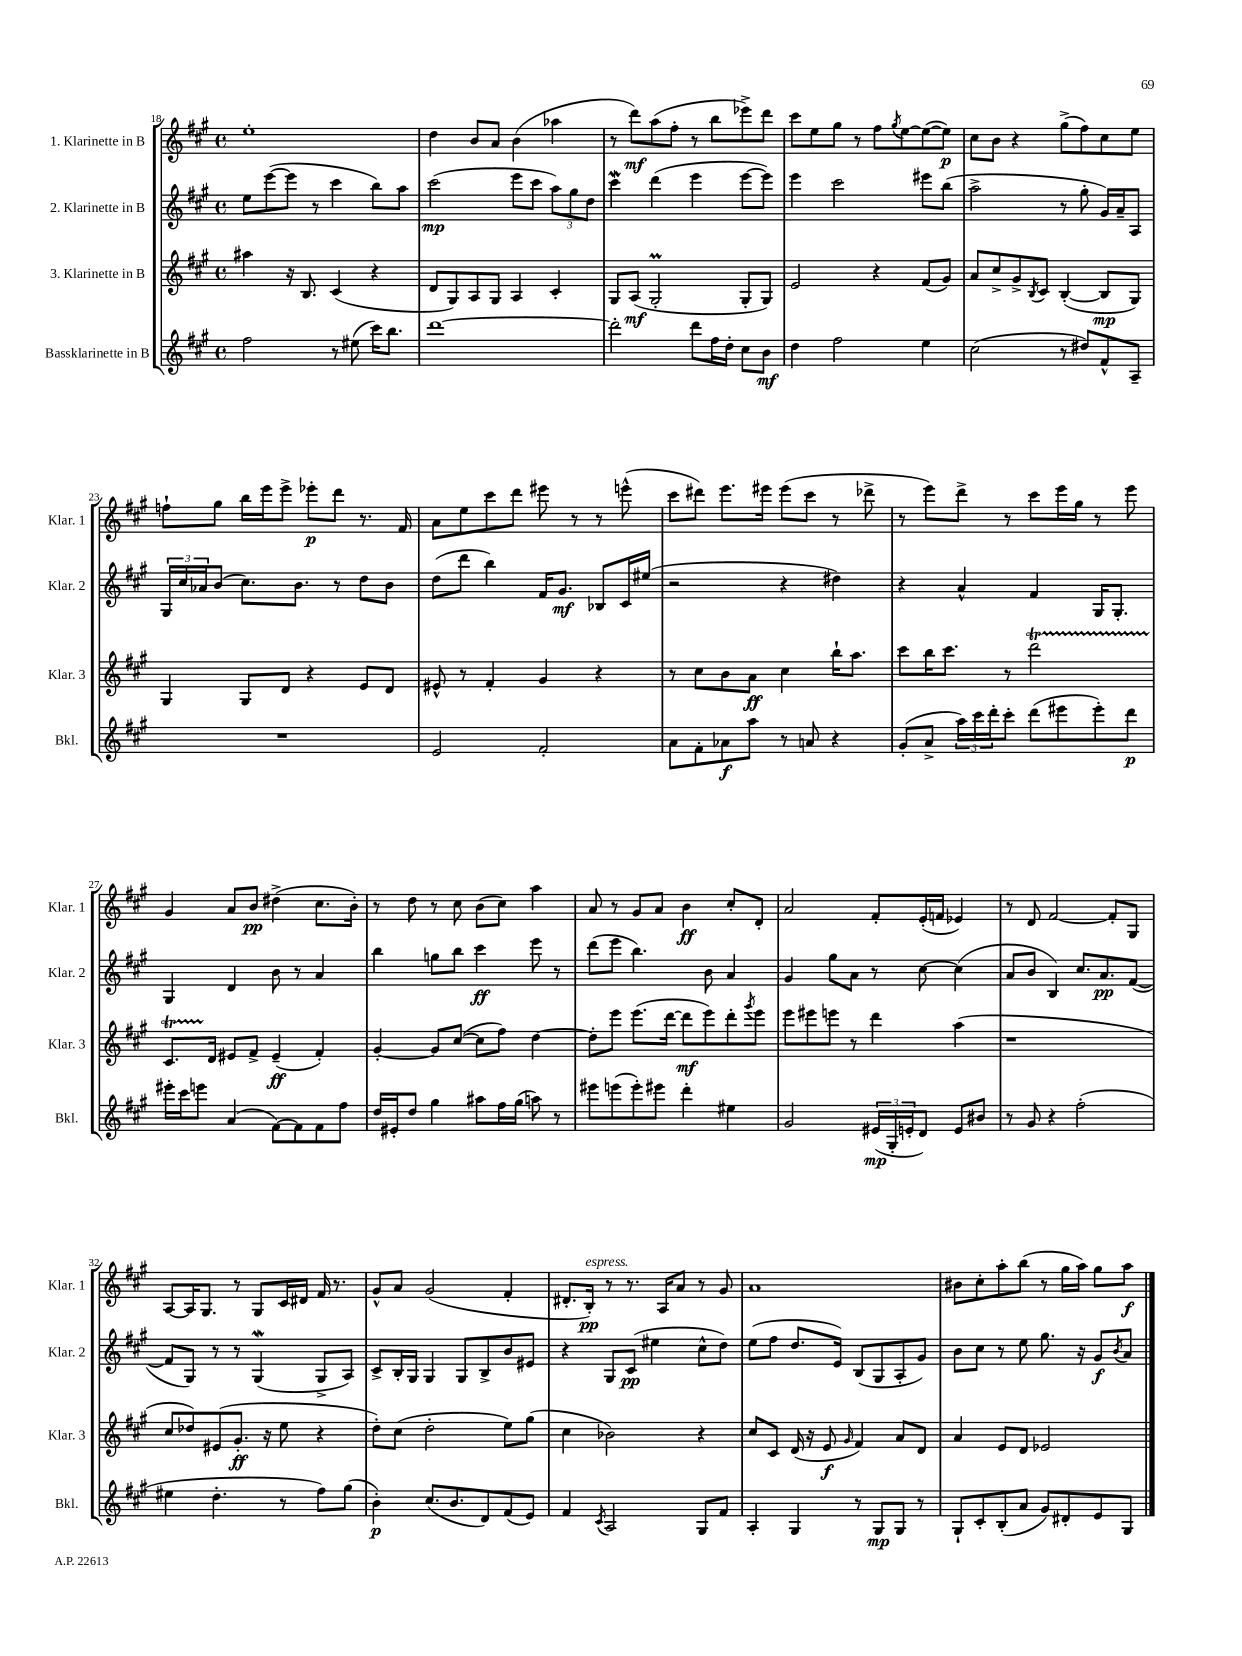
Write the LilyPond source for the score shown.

<<
\new StaffGroup <<
\new Staff = "s0" \with { instrumentName = "1. Klarinette in B" shortInstrumentName = "Klar. 1" } {
    \clef treble \key a \major \defaultTimeSignature \time 4/4
    e''1-. |
    d''4 b'8 a'8 b'4( aes''4 |
    r8 d'''8\mf) a''8( fis''8-. r8 b''8 ees'''8->) d'''8 |
    cis'''8 e''8 gis''8 r8 fis''8 \acciaccatura { gis''8 } e''8~ e''8~( e''8\p) |
    cis''8 b'8 r4 gis''8->( fis''8) cis''8 e''8 |
    f''8-! gis''8 b''16 e'''16 e'''8-> ees'''8-.\p d'''8 r8. fis'16 |
    a'8 e''8 cis'''8 d'''8 eis'''8 r8 r8 e'''8-^( |
    cis'''8 dis'''8) e'''8. eis'''16 eis'''8( cis'''8 r8 des'''8-> |
    r8 e'''8) d'''8-> r8 cis'''8 e'''16 gis''16 r8 e'''8 |
    gis'4 a'8 b'8\pp dis''4->( cis''8. b'16-.) |
    r8 d''8 r8 cis''8 b'8( cis''8) a''4 |
    a'8 r8 gis'8 a'8 b'4\ff cis''8-. d'8-. |
    a'2 fis'8-. e'16-.( f'16 ees'4) |
    r8 d'8 fis'2~ fis'8-. gis8 |
    a8~ a16 gis8. r8 gis8 cis'16 dis'16 fis'16 r8. |
    gis'8-^ a'8 gis'2( fis'4-. |
    dis'8.-. b16-.\pp^\markup { \italic "espress." }) r8 r8. a16 a'8 r8 gis'8 |
    a'1 |
    bis'8 cis''8-. a''8-. b''8( r8 gis''16 a''16) gis''8 a''8\f \bar "|." |
}
\new Staff = "s1" \with { instrumentName = "2. Klarinette in B" shortInstrumentName = "Klar. 2" } {
    \clef treble \key a \major \defaultTimeSignature \time 4/4
    e''8 e'''8~( e'''8 r8 cis'''4 b''8) a''8 |
    cis'''2\mp( e'''8 cis'''8 \tuplet 3/2 { a''8) gis''8 d''8 } |
    cis'''4\mordent d'''4( e'''4 e'''8~ e'''8) |
    e'''4 cis'''2 eis'''8 b''8( |
    a''2-> r8 gis''8-. gis'16) a'16-- a8 |
    \tuplet 3/2 { gis16 cis''16 aes'16 } b'8( cis''8.) b'8. r8 d''8 b'8 |
    d''8( d'''8 b''4) fis'16 gis'8.\mf bes8 cis'16 eis''16( |
    r2 r4 dis''4) |
    r4 a'4-^ fis'4 gis16 gis8.-. |
    gis4 d'4 b'8 r8 a'4 |
    b''4 g''8 b''8 cis'''4\ff e'''8 r8 |
    d'''8( e'''8 b''4.) b'8 a'4 |
    gis'4 gis''8 a'8 r8 cis''8~ cis''4( |
    a'8 b'8 b4) cis''8. a'8.\pp fis'8~( |
    fis'8 gis8) r8 r8 gis4\mordent( gis8-> a8) |
    cis'8-> b16-. gis16 gis4 gis8 b8-> b'8 eis'8 |
    r4 gis8 cis'8\pp( eis''4 cis''8-^ d''8) |
    e''8( fis''8 d''8. e'16) b8( gis8 a8-. gis'8) |
    b'8 cis''8 r8 e''8 gis''8. r16 gis'8\f \acciaccatura { b'8 } a'8 \bar "|." |
}
\new Staff = "s2" \with { instrumentName = "3. Klarinette in B" shortInstrumentName = "Klar. 3" } {
    \clef treble \key a \major \defaultTimeSignature \time 4/4
    ais''4 r16 b8. cis'4( r4 |
    d'8 gis8) a8 gis8 a4 cis'4-. |
    gis8 a8\mf( gis2-.\prall gis8-. gis8) |
    e'2 r4 fis'8( gis'8) |
    a'8 cis''8-> gis'8-> \acciaccatura { b8 } cis'8 b4~-.( b8\mp gis8) |
    gis4 gis8 d'8 r4 e'8 d'8 |
    eis'8-^ r8 fis'4-. gis'4 r4 |
    r8 cis''8 b'8 a'8\ff cis''4 b''16-! a''8. |
    cis'''8 b''16 cis'''8. r8 d'''2\startTrillSpan |
    cis'8. d'16\stopTrillSpan eis'8 fis'8-> eis'4--\ff( fis'4-.) |
    gis'4~-. gis'8 cis''8~( cis''8 fis''8) d''4~ |
    d''8-. e'''8 e'''8.( d'''16~ d'''8\mf e'''8) d'''8-. \acciaccatura { gis'''8 } e'''8 |
    e'''8 eis'''8 e'''8 r8 d'''4 a''4( |
    r1 |
    cis''8 des''8) eis'8( gis'8.-.\ff r16 e''8 r4 |
    d''8-.) cis''8( d''2-. e''8) gis''8( |
    cis''4 bes'2) r4 |
    cis''8 cis'8 d'16( r16 e'8\f \grace { gis'16 } fis'4) a'8 d'8 |
    a'4 e'8 d'8 ees'2 \bar "|." |
}
\new Staff = "s3" \with { instrumentName = "Bassklarinette in B" shortInstrumentName = "Bkl." } {
    \clef treble \key a \major \defaultTimeSignature \time 4/4
    fis''2 r8 eis''8( cis'''16) b''8. |
    d'''1~ |
    d'''2-. d'''8 fis''16 d''16-. cis''8 b'8\mf |
    d''4 fis''2 e''4 |
    cis''2( r8 dis''8) fis'8-^ a8-- |
    R1 |
    e'2 fis'2-. |
    a'8 fis'8-. aes'8\f a''8 r8 a'8 r4 |
    gis'8-.( a'8-> \tuplet 3/2 { a''16) cis'''16 d'''16-. } cis'''8-. d'''8( eis'''8 eis'''8-.) d'''8\p |
    eis'''16-. cis'''16 e'''8 a'4( fis'8~) fis'8 fis'8 fis''8 |
    d''16 eis'16-. d''8 gis''4 ais''8 fis''16 gis''16( a''8) r8 |
    eis'''8 e'''8( e'''8-.) eis'''8 d'''4-. eis''4 |
    gis'2 \tuplet 3/2 { eis'16\mp( gis16-. e'16-. } d'8) e'8 bis'8 |
    r8 gis'8 r4 fis''2-.( |
    eis''4 d''4.-. r8 fis''8) gis''8( |
    b'4-.\p) cis''8.( b'8. d'8) fis'8( e'8) |
    fis'4 \acciaccatura { cis'8 } a2 gis8 fis'8 |
    a4-. gis4 r8 gis8\mp gis8 r8 |
    gis8-! cis'8-. b8-.( a'8 gis'8) dis'8-. e'8 gis8 \bar "|." |
}
>>
>>
\layout { \context { \Score currentBarNumber = #18 } }
